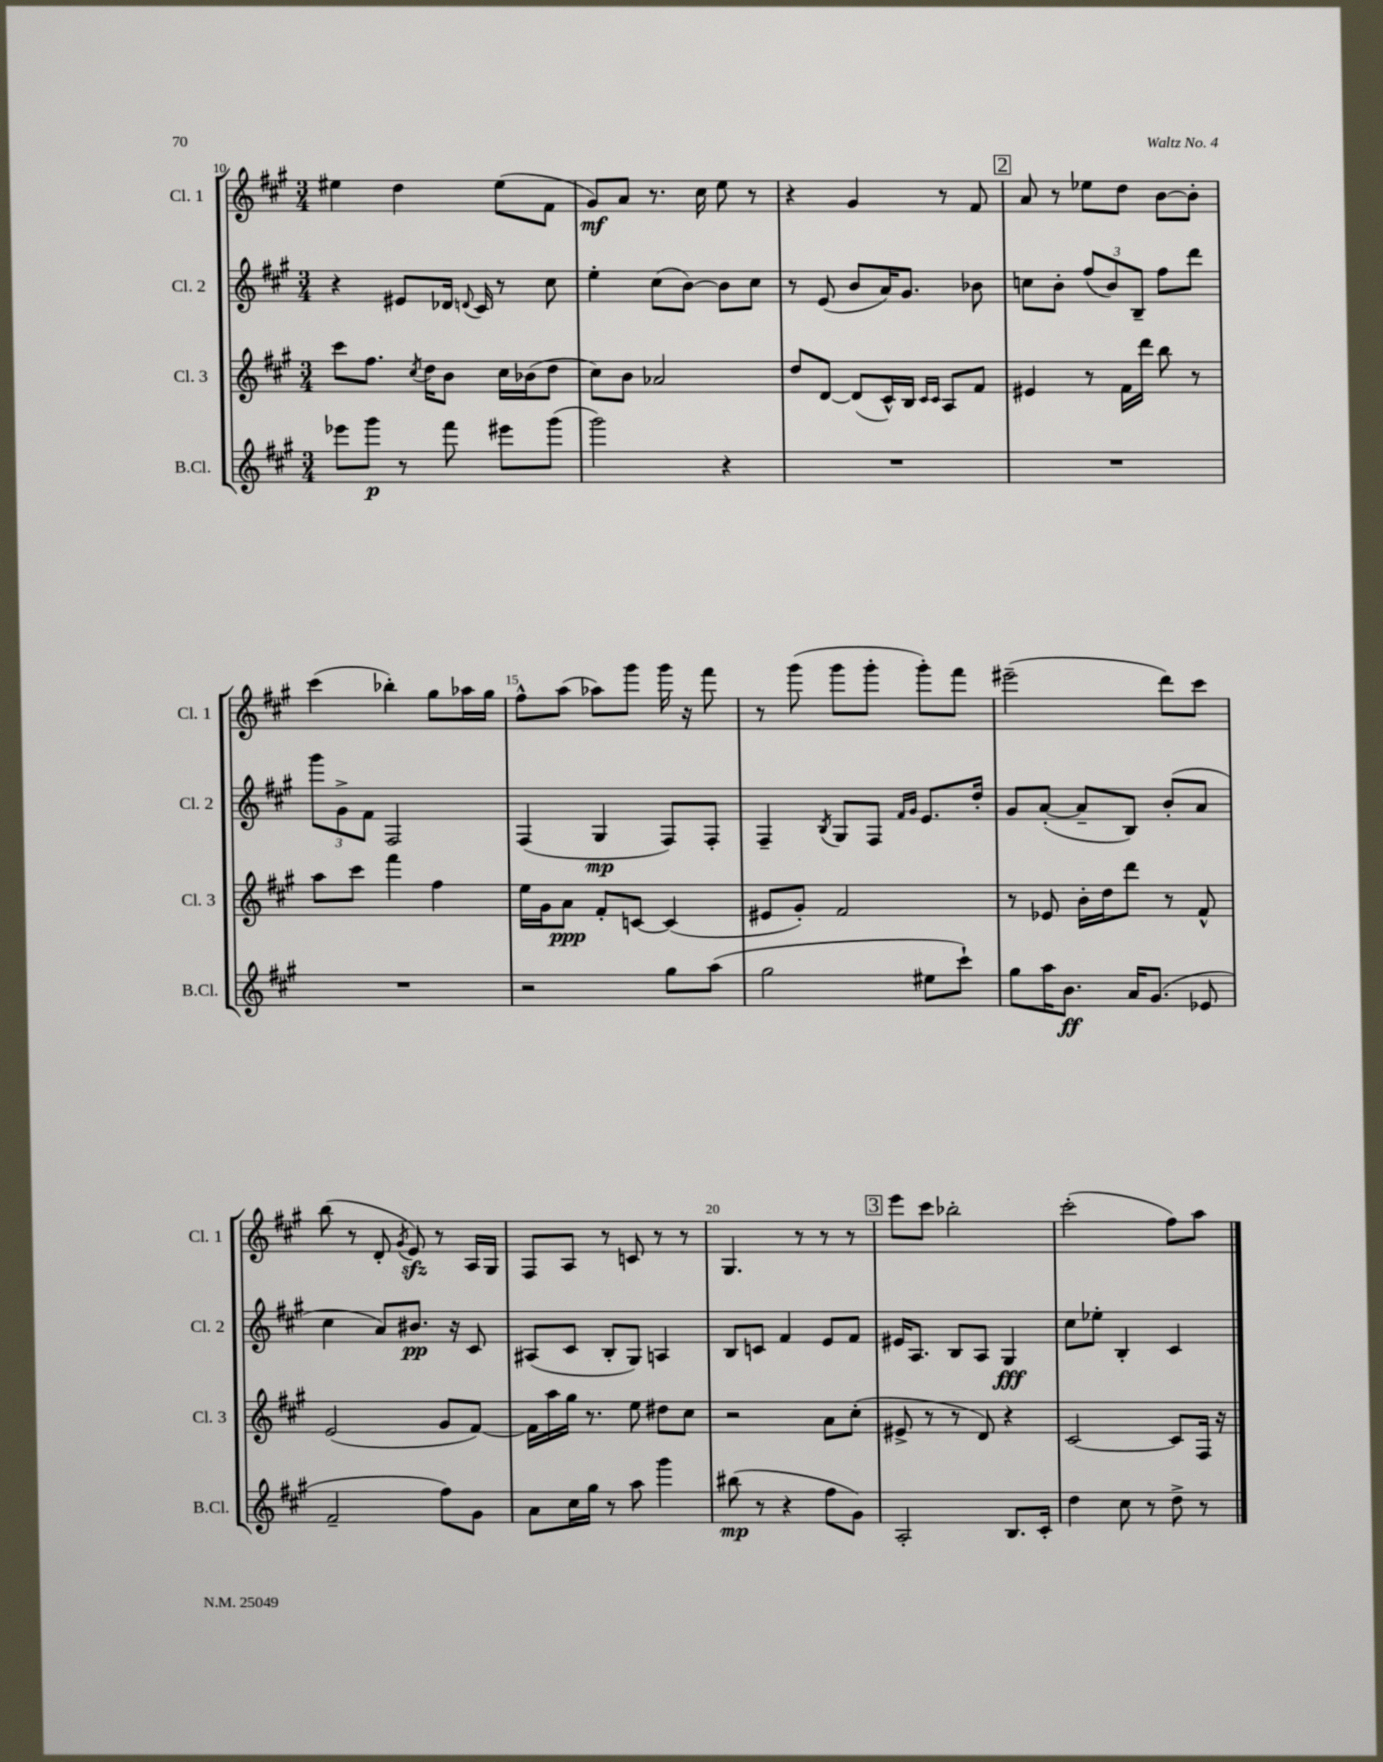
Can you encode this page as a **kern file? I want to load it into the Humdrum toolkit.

**kern	**dynam	**kern	**dynam	**kern	**dynam	**kern	**dynam
*part4	*part4	*part3	*part3	*part2	*part2	*part1	*part1
*staff4	*staff4	*staff3	*staff3	*staff2	*staff2	*staff1	*staff1
*I"B.Cl.	*	*I"Cl. 3	*	*I"Cl. 2	*	*I"Cl. 1	*
*I'B.Cl.	*	*I'Cl. 3	*	*I'Cl. 2	*	*I'Cl. 1	*
*clefG2	*	*clefG2	*	*clefG2	*	*clefG2	*
*k[f#c#g#]	*	*k[f#c#g#]	*	*k[f#c#g#]	*	*k[f#c#g#]	*
*M3/4	*	*M3/4	*	*M3/4	*	*M3/4	*
=10	=10	=10	=10	=10	=10	=10	=10
8eee-X\L	.	8ccc#\L	.	4r	.	4ee#X\	.
8ggg#\J	p	8.ff#\J	.	.	.	.	.
8r	.	.	.	8e#X/L	.	4dd\	.
.	.	8qcc#/	.	.	.	.	.
.	.	16dd\KL	.	.	.	.	.
8fff#\	.	8b\J	.	16d-X/Jk	.	.	.
.	.	.	.	8qqdn/	.	.	.
.	.	.	.	16c#/	.	.	.
8eee#X\L	.	16cc#\LL	.	8r	.	(8ee#\L	.
.	.	(16b-X\J	.	.	.	.	.
(8ggg#\J	.	8dd\J	.	8cc#\	.	8f#\J	.
=11	=11	=11	=11	=11	=11	=11	=11
2ggg#\)	.	8cc#\L)	.	4ee'\	.	8g#/L)	mf
.	.	8b\J	.	.	.	8a/J	.
.	.	2a-X/	.	(8cc#\L	.	8.r	.
.	.	.	.	[8b\J)	.	.	.
.	.	.	.	.	.	16cc#\	.
4r	.	.	.	8b\L]	.	8ee\	.
.	.	.	.	8cc#\J	.	8r	.
=12	=12	=12	=12	=12	=12	=12	=12
2.r	.	8dd/L	.	8r	.	4r	.
.	.	[8d/J	.	(8e/	.	.	.
.	.	(8d/L]	.	8b/L	.	4g#/	.
.	.	16c#^^/L)	.	16a/K)	.	.	.
.	.	16B/JJ	.	8.g#/J	.	.	.
.	.	16qqc#/LL	.	.	.	.	.
.	.	16qqc#/JJ	.	.	.	.	.
.	.	8A/L	.	.	.	8r	.
.	.	8f#/J	.	8b-X\	.	8f#/	.
!!LO:REH:place=s1:t=2
=13	=13	=13	=13	=13	=13	=13	=13
2.r	.	4e#X/	.	8ccn\L	.	8a/	.
.	.	.	.	8b'\J	.	8r	.
.	.	8r	.	(12ff#/L	.	8ee-X\L	.
.	.	.	.	12b/)	.	.	.
.	.	16f#\LL	.	.	.	8dd\J	.
.	.	.	.	12B~/J	.	.	.
.	.	16ddd\JJ	.	.	.	.	.
.	.	8bb\	.	8ff#\L	.	[8b\L	.
.	.	8r	.	8ddd\J	.	8b'\J]	.
!!LO:LB:g=z
=14	=14	=14	=14	=14	=14	=14	=14
2.r	.	8aa\L	.	12ggg#\L	.	(4ccc#\	.
.	.	.	.	12g#^\	.	.	.
.	.	8ccc#\J	.	.	.	.	.
.	.	.	.	12f#\J	.	.	.
.	.	4fff#\	.	2F#/	.	4bb-X'\)	.
.	.	4ff#\	.	.	.	8gg#\L	.
.	.	.	.	.	.	16aa-X\L	.
.	.	.	.	.	.	16gg#\JJ	.
=15	=15	=15	=15	=15	=15	=15	=15
2r	.	16ee\LL	.	(4F#/	.	8ff#^^\L	.
.	.	16g#\J	.	.	.	.	.
.	.	8a\J	ppp	.	.	(8aa\J	.
.	.	8f#'/L	.	4G#/	mp	8aa-X\L)	.
.	.	[8cn/J	.	.	.	8ggg#\J	.
8gg#\L	.	(4c/]	.	8F#/L)	.	16ggg#\	.
.	.	.	.	.	.	16r	.
(8aa\J	.	.	.	8F#'/J	.	8fff#\	.
=16	=16	=16	=16	=16	=16	=16	=16
2gg#\	.	8e#X/L	.	4F#~/	.	8r	.
.	.	8g#'/J)	.	.	.	(8ggg#\	.
.	.	.	.	8qB/	.	.	.
.	.	2f#/	.	8G#/L	.	8ggg#\L	.
.	.	.	.	8F#/J	.	8ggg#'\J	.
.	.	.	.	16qqf#/LL	.	.	.
.	.	.	.	16qqg#/JJ	.	.	.
8ee#X\L	.	.	.	8.e/L	.	8ggg#'\L)	.
8ccc#`\J)	.	.	.	.	.	8fff#\J	.
.	.	.	.	16dd'/Jk	.	.	.
=17	=17	=17	=17	=17	=17	=17	=17
8gg#\L	.	8r	.	8g#/L	.	(2eee#X~\	.
16aa\K	.	8e-X/	.	([8a'/J	.	.	.
8.b\J	ff	.	.	.	.	.	.
.	.	16b'\LL	.	8a~/L]	.	.	.
.	.	16dd\J	.	.	.	.	.
16a/KL	.	8ddd\J	.	8B/J)	.	.	.
(8.g#/J	.	.	.	.	.	.	.
.	.	8r	.	(8b'/L	.	8ddd\L)	.
8e-X/	.	8f#^^/	.	8a/J	.	8ccc#\J	.
!!LO:LB:g=z
=18	=18	=18	=18	=18	=18	=18	=18
2f#~/	.	(2e/	.	4cc#\	.	(8bb\	.
.	.	.	.	.	.	8r	.
.	.	.	.	8a/L)	.	8d'/	.
.	.	.	.	.	.	8qg#/	.
.	.	.	.	8.b#X/J	pp	8ezz/)	.
8ff#\L)	.	8g#/L	.	.	.	8r	.
.	.	.	.	16r	.	.	.
8g#\J	.	[8f#/J)	.	8c#/	.	16A/LL	.
.	.	.	.	.	.	16G#/JJ	.
=19	=19	=19	=19	=19	=19	=19	=19
8a\L	.	16f#\LL]	.	(8A#X/L	.	8F#/L	.
.	.	16aa\	.	.	.	.	.
16cc#\L	.	16gg#\JJ	.	8c#/J	.	8A/J	.
16gg#\JJ	.	8.r	.	.	.	.	.
8r	.	.	.	8B'/L	.	8r	.
8aa\	.	8ee\	.	8G#/J)	.	8cn/	.
4ggg#\	.	8dd#X\L	.	4An/	.	8r	.
.	.	8cc#\J	.	.	.	8r	.
=20	=20	=20	=20	=20	=20	=20	=20
(8bb#X\	mp	2r	.	8B/L	.	4.G#/	.
8r	.	.	.	8cn/J	.	.	.
4r	.	.	.	4f#/	.	.	.
.	.	.	.	.	.	8r	.
8ff#\L	.	8a\L	.	8e/L	.	8r	.
8g#\J)	.	(8cc#'\J	.	8f#/J	.	8r	.
!!LO:REH:place=s1:t=3
=21	=21	=21	=21	=21	=21	=21	=21
2A'/	.	8e#X^/	.	16e#X/KL	.	8eee\L	.
.	.	.	.	8.A/J	.	.	.
.	.	8r	.	.	.	8ccc#\J	.
.	.	8r	.	8B/L	.	2bb-X'\	.
.	.	8d/)	.	8A/J	.	.	.
8.B/L	.	4r	.	4G#/	fff	.	.
16c#'/Jk	.	.	.	.	.	.	.
=22	=22	=22	=22	=22	=22	=22	=22
4dd\	.	[2c#/	.	8cc#\L	.	(2ccc#'\	.
.	.	.	.	8ee-X'\J	.	.	.
8cc#\	.	.	.	4B'/	.	.	.
8r	.	.	.	.	.	.	.
8dd^\	.	8c#/L]	.	4c#/	.	8ff#\L)	.
8r	.	16F#/Jk	.	.	.	8aa\J	.
.	.	16r	.	.	.	.	.
==	==	==	==	==	==	==	==
*-	*-	*-	*-	*-	*-	*-	*-
